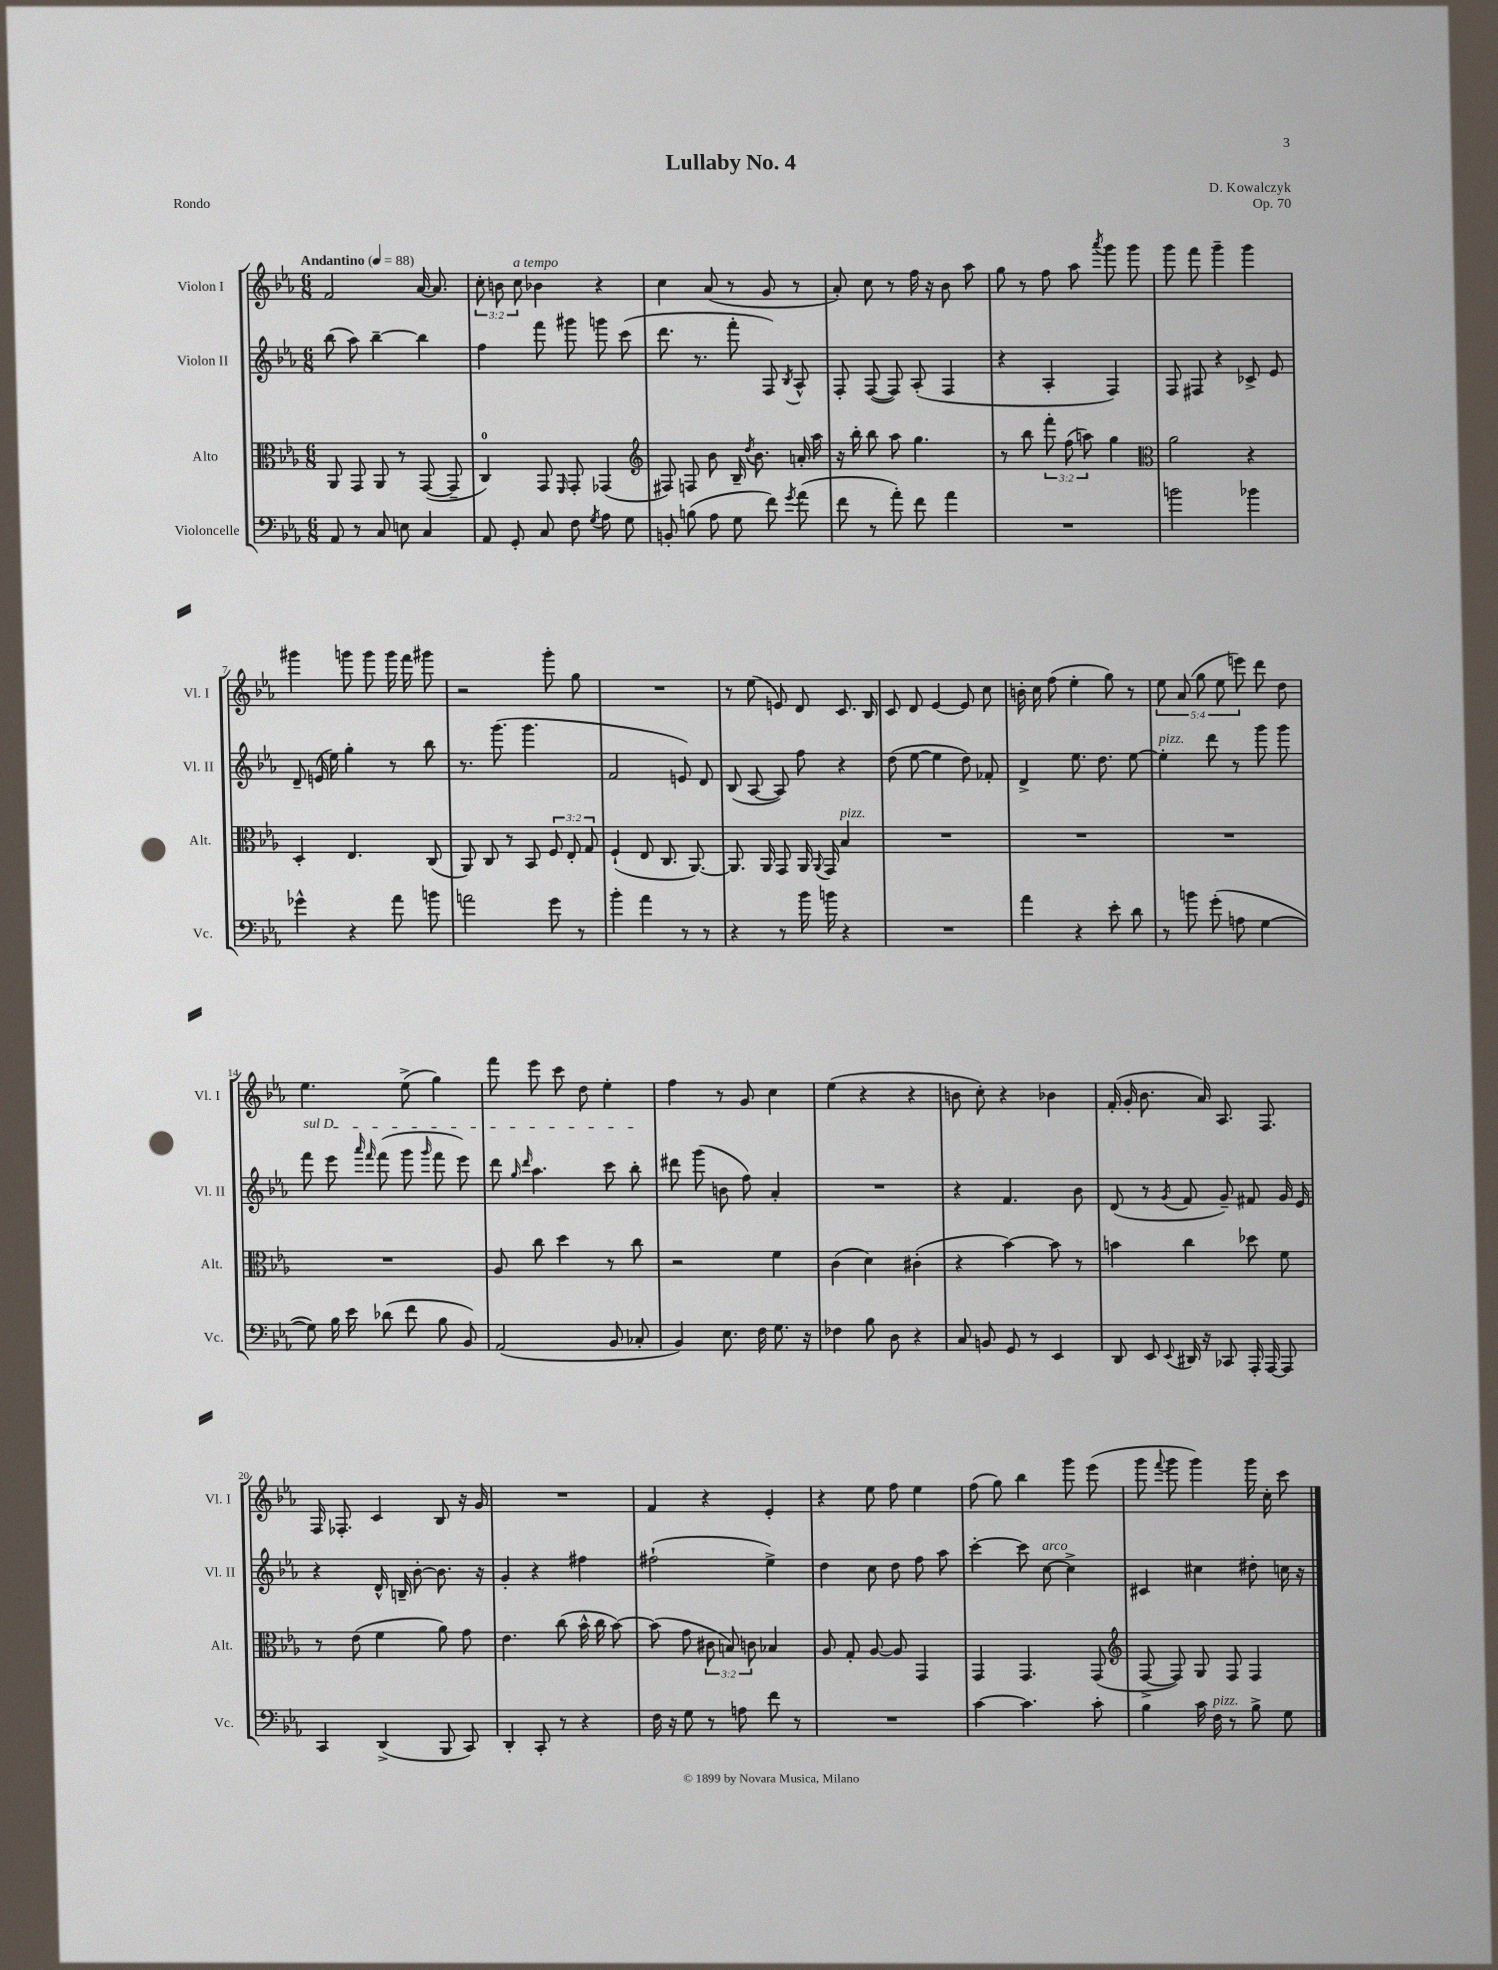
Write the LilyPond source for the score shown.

\header { title = "Lullaby No. 4" composer = "D. Kowalczyk" opus = "Op. 70" piece = "Rondo" }
<<
\new StaffGroup <<
\new Staff = "s0" \with { instrumentName = "Violon I" shortInstrumentName = "Vl. I" } {
    \clef treble \key ees \major \numericTimeSignature \time 6/8 \override Staff.TupletNumber.text = #tuplet-number::calc-fraction-text \tempo "Andantino" 4 = 88
    \autoBeamOff f'2 aes'16~ aes'8. |
    \tuplet 3/2 { c''8-. b'8 c''8^\markup { \italic "a tempo" } } bes'4 r4 |
    c''4 aes'8( r8 g'8 r8 |
    aes'8-.) c''8 r8 f''16 r16 bes'8 aes''8 |
    g''8 r8 f''8 aes''8 \acciaccatura { aes'''8 } g'''8 g'''8 |
    g'''8 f'''8 g'''4-- g'''4 |
    gis'''4 g'''8 g'''8 g'''16 f'''16 gis'''8 |
    r2 g'''8-. g''8 |
    R2. |
    r8 ees''8( e'8) d'8 c'8. bes16 |
    c'8 d'8 ees'4~ ees'8 c''8 |
    b'16-. c''16 f''8( ees''4-. g''8) r8 |
    \tuplet 5/4 { ees''8 aes'8( g''8 ees''8 e'''8) } d'''8 d''8 |
    ees''4. ees''8->( g''4) |
    f'''8 ees'''8 c'''8 d''8 ees''4-. |
    f''4 r8 g'8 c''4 |
    ees''4( r4 r4 |
    b'8 c''8-.) r4 bes'4 |
    f'16-.( g'16-. bes'8. aes'16) aes8. f8. |
    f16 fes8.-. c'4 bes8 r16 g'16 |
    R2. |
    f'4 r4 ees'4-. |
    r4 ees''8 f''8 ees''4 |
    f''8( g''8) bes''4 g'''8 ees'''8( |
    g'''8 \appoggiatura { f'''8 } g'''8 g'''4) g'''16 c''16-. c'''8 \bar "|." |
}
\new Staff = "s1" \with { instrumentName = "Violon II" shortInstrumentName = "Vl. II" } {
    \clef treble \key ees \major \numericTimeSignature \time 6/8
    \autoBeamOff bes''8( aes''8) bes''4~-- bes''4 |
    f''4 f'''8 gis'''8 g'''8 c'''8( |
    d'''8. r8. f'''8-. f8) \acciaccatura { bes8 } aes8-^ |
    f8-. f8~( f8) aes8-.( f4 |
    r4 aes4-. f4) |
    f8 fis8 r4 ces'8-> ees'8 |
    d'8-- e'16( ees''16) g''4-. r8 bes''8 |
    r8. g'''8.( g'''4. |
    f'2 e'8) d'8 |
    bes8( aes8~ aes8) f''8 r4 |
    d''8( ees''8~ ees''4 d''8) fes'8-. |
    d'4-> ees''8. d''8. ees''8~ |
    ees''4-.^\markup { \italic "pizz." } d'''8 r8 g'''8 g'''8 |
    \once \override TextSpanner.bound-details.left.text = \markup { \italic "sul D" } f'''8\startTextSpan ees'''8 \grace { aes'''16 f'''16 } f'''8( g'''8 \grace { g'''16 } f'''8 ees'''8) |
    d'''8 \grace { g''16 d'''16 } aes''4. c'''8 bes''8-.\stopTextSpan |
    dis'''8 g'''8( b'8 f''8) aes'4-. |
    R2. |
    r4 f'4. bes'8 |
    d'8( r8 \acciaccatura { g'8 } f'8 g'8--) fis'8 g'16 ees'16 |
    r4 d'16-^ b16-- bes'8~-. bes'8. r16 |
    g'4-. r4 fis''4 |
    fis''2-!( ees''4->) |
    d''4 c''8 d''8 f''8 aes''8 |
    c'''4~-. c'''8 c''8~^\markup { \italic "arco" } c''4-> |
    cis'4 cis''4 dis''8-. c''16 r16 \bar "|." |
}
\new Staff = "s2" \with { instrumentName = "Alto" shortInstrumentName = "Alt." } {
    \clef alto \key ees \major \numericTimeSignature \time 6/8 \override Staff.TupletNumber.text = #tuplet-number::calc-fraction-text
    \autoBeamOff aes,8 g,8 aes,8 r8 g,8~( g,8-- |
    c4-0) g,8 \grace { f,16 } g,8-. ges,4( |
    \clef treble fis8) f8 bes'8 bes16-- \acciaccatura { d''8 } bes'8. a'16-. aes''16 |
    r16 bes''16-. bes''8 aes''8 g''4. |
    r8 bes''8 \tuplet 3/2 { f'''8-. f''8( a''8) } g''4 |
    \clef alto aes'2 r4 |
    d4-. ees4. c8( |
    aes,8) c8 r8 bes,8 \tuplet 3/2 { f8 ees8-. g8 } |
    f4-!( ees8 c8. aes,8.~) |
    aes,8. aes,16 g,8 aes,16 \appoggiatura { aes,8 } g,16 bes4^\markup { \italic "pizz." } |
    R2. |
    R2. |
    R2. |
    R2. |
    aes8 c''8 d''4 r8 c''8 |
    r2 f'4 |
    c'4( d'4) cis'4-.( |
    r4 bes'4~) bes'8 r8 |
    b'4 c''4 des''8 f'8 |
    r8 ees'8( f'4 aes'8) g'8 |
    ees'4. c''8( bes'16-^ c''16 bes'8~) |
    bes'8( g'8 \tuplet 3/2 { cis'8 b8) c'8 } bes4 |
    aes8 g8-. aes8~ aes8 g,4 |
    g,4 g,4. g,8( |
    \clef treble f8~-> f8) g8 f8 f4 \bar "|." |
}
\new Staff = "s3" \with { instrumentName = "Violoncelle" shortInstrumentName = "Vc." } {
    \clef bass \key ees \major \numericTimeSignature \time 6/8
    \autoBeamOff aes,8 r8 c8 e8 c4 |
    aes,8 g,8-. c8 f8 \acciaccatura { g8 } aes8 g8 |
    b,8-. b8( aes8 g8 f'8) \acciaccatura { g'8 } aes'8( |
    f'8 r8 aes'8-.) f'8 aes'4 |
    R2. |
    b'2 bes'4 |
    ges'4-^ r4 aes'8 b'8 |
    a'2 g'8 r8 |
    bes'4-. aes'4 r8 r8 |
    r4 r8 bes'16 b'16 r4 |
    R2. |
    aes'4 r4 ees'8-. d'8 |
    r8 b'8 g'8-.( a8 g4~ |
    g8) bes16 ees'16 des'8( f'8 bes8 bes,8) |
    aes,2( bes,8 ces8-. |
    bes,4) ees8. f16 g8. r16 |
    fes4 bes8 d8 r4 |
    c8 b,8 g,8 r8 ees,4 |
    d,8 ees,8 \appoggiatura { ees,8 } dis,16 r16 ces,8 aes,,16-. aes,,16~ aes,,8 |
    c,4 d,4->( bes,,8 c,8) |
    d,4-. c,8-. r8 r4 |
    f16 r16 g8 r8 a8 f'8 r8 |
    R2. |
    c'4~ c'4. c'8-. |
    bes4 c'16 f16^\markup { \italic "pizz." } r8 bes8-> g8 \bar "|." |
}
>>
>>
